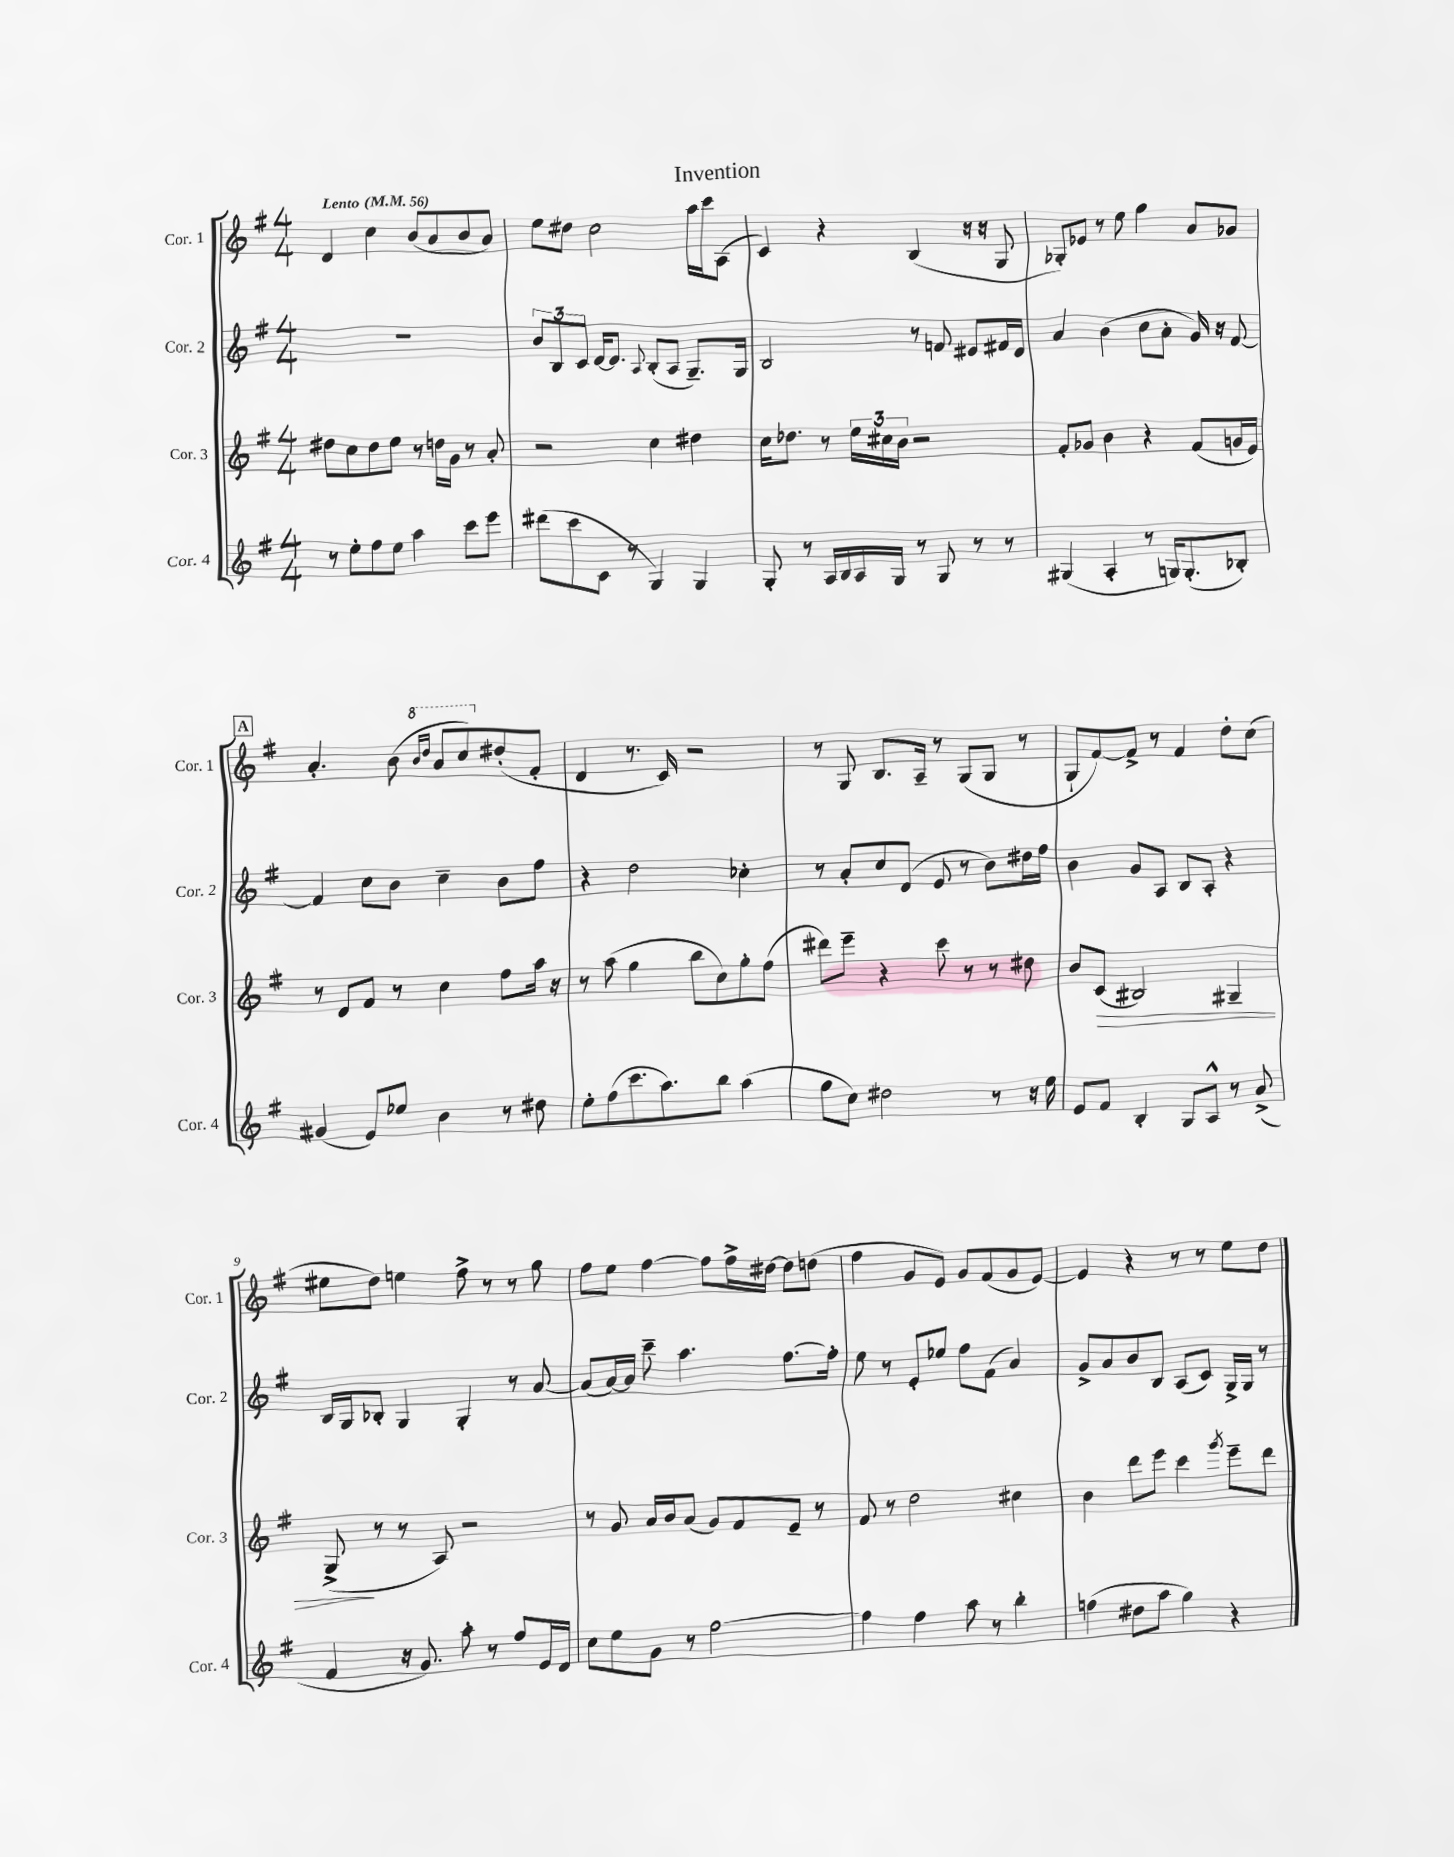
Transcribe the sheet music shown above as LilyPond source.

\header { title = "Invention" }
<<
\new StaffGroup <<
\new Staff = "s0" \with { instrumentName = "Cor. 1" shortInstrumentName = "Cor. 1" } {
    \clef treble \key g \major \numericTimeSignature \time 4/4 \tempo "Lento" 4 = 56
    d'4 c''4 b'8( a'8 b'8 a'8) |
    e''8 dis''8 c''2 a''16 c'''16 a8( |
    c'4) r4 b4( r16 r16 g8 |
    ges8-.) ees'8 r8 e''8 g''4 a'8 ges'8 |
    \mark \markup { \box "A" } a'4.-. b'8( \ottava #1 \grace { b''16 d'''16 } a''8 c'''8) \ottava #0 dis''8-.( fis'8-. |
    d'4 r8. c'16) r2 |
    r8 g8 b8. a16-- r8 g8( g8 r8 |
    g8-! fis'8~) fis'8-> r8 fis'4 d''8-. c''8( |
    eis''8 d''8) e''4 fis''8-> r8 r8 g''8 |
    fis''8 e''8 fis''4~ fis''8 fis''16-> dis''16~ dis''8 d''8( |
    fis''4 g'8 e'8) g'8 fis'8( g'8 e'8~) |
    e'4 r4 r8 r8 e''8 d''8 \bar "|." |
}
\new Staff = "s1" \with { instrumentName = "Cor. 2" shortInstrumentName = "Cor. 2" } {
    \clef treble \key g \major \numericTimeSignature \time 4/4
    R1 |
    \tuplet 3/2 { b'8 b8 c'8 } d'16~ d'8. \appoggiatura { a8 } b8-.( a8 g8.--) g16 |
    b2 r8 f'8 eis'8 fis'16 d'16 |
    a'4 b'4( c''8 a'8-. g'16) r16 fis'8~ |
    \mark \markup { \box "A" } fis'4 c''8 b'8 c''4-- b'8 fis''8 |
    r4 d''2 ces''4-. |
    r8 a'8-. c''8 d'8( e'8 r8 b'8) dis''16 fis''16 |
    b'4 g'8 a8 b8 a8-. r4 |
    b16 g16 bes8-. g4 g4-. r8 a'8~ |
    a'8( a'16~) a'16 c'''8-- a''4. fis''8.~ fis''16-. |
    e''8 r8 e'8-. ees''8 fis''8 fis'8( a'4) |
    g'8-> a'8 b'8 b8 a8( c'8) g16-> g16 r8 \bar "|." |
}
\new Staff = "s2" \with { instrumentName = "Cor. 3" shortInstrumentName = "Cor. 3" } {
    \clef treble \key g \major \numericTimeSignature \time 4/4
    dis''8 c''8 dis''8 e''8 r8 d''16 g'16 r8 a'8-. |
    r2 c''4 dis''4 |
    c''16 des''8. r8 \tuplet 3/2 { e''16 cis''16 b'16 } r2 |
    fis'8-. ges'8 b'4 r4 fis'8( g'16 e'16) |
    \mark \markup { \box "A" } r8 d'8 fis'8 r8 c''4 fis''8 a''16 r16 |
    r8 a''8( g''4 b''8 c''8) g''8-. fis''8( |
    dis'''8) e'''8-- r4 c'''8 r8 r8 dis''8 |
    b'8 c'8\>( bis2) gis4-- |
    g8->\!( r8 r8 a8) r2 |
    r8 g'8 a'16 b'16 a'8( g'8) fis'8 e'8-- r8 |
    fis'8 r8 d''2 cis''4 |
    b'4 d'''8 e'''8 c'''4 \acciaccatura { g'''8 } e'''8-- d'''8 \bar "|." |
}
\new Staff = "s3" \with { instrumentName = "Cor. 4" shortInstrumentName = "Cor. 4" } {
    \clef treble \key g \major \numericTimeSignature \time 4/4
    r8 e''8-. fis''8 e''8 a''4 c'''8 e'''8 |
    dis'''8( c'''8 c'8 r8 g4) g4 |
    g8-. r8 a16 b16 a16 g16 r8 g8 r8 r8 |
    gis4( a4-. r8 g16) g8.-.( bes8-.) |
    \mark \markup { \box "A" } gis'4( e'8) ees''8 b'4 r8 dis''8 |
    e''8-. fis''8( c'''8. a''8.) b''8 a''4( |
    g''8 c''8) dis''2 r8 r16 e''16 |
    e'8 fis'8 b4-. g8 a8-^ r8 a'8->( |
    fis'4 r16 g'8.) a''8-. r8 fis''8 e'16 d'16 |
    c''8 e''8 g'8 r8 fis''2~ |
    fis''4 fis''4 a''8 r8 b''4-. |
    f''4( dis''8 a''8 g''4) r4 \bar "|." |
}
>>
>>
